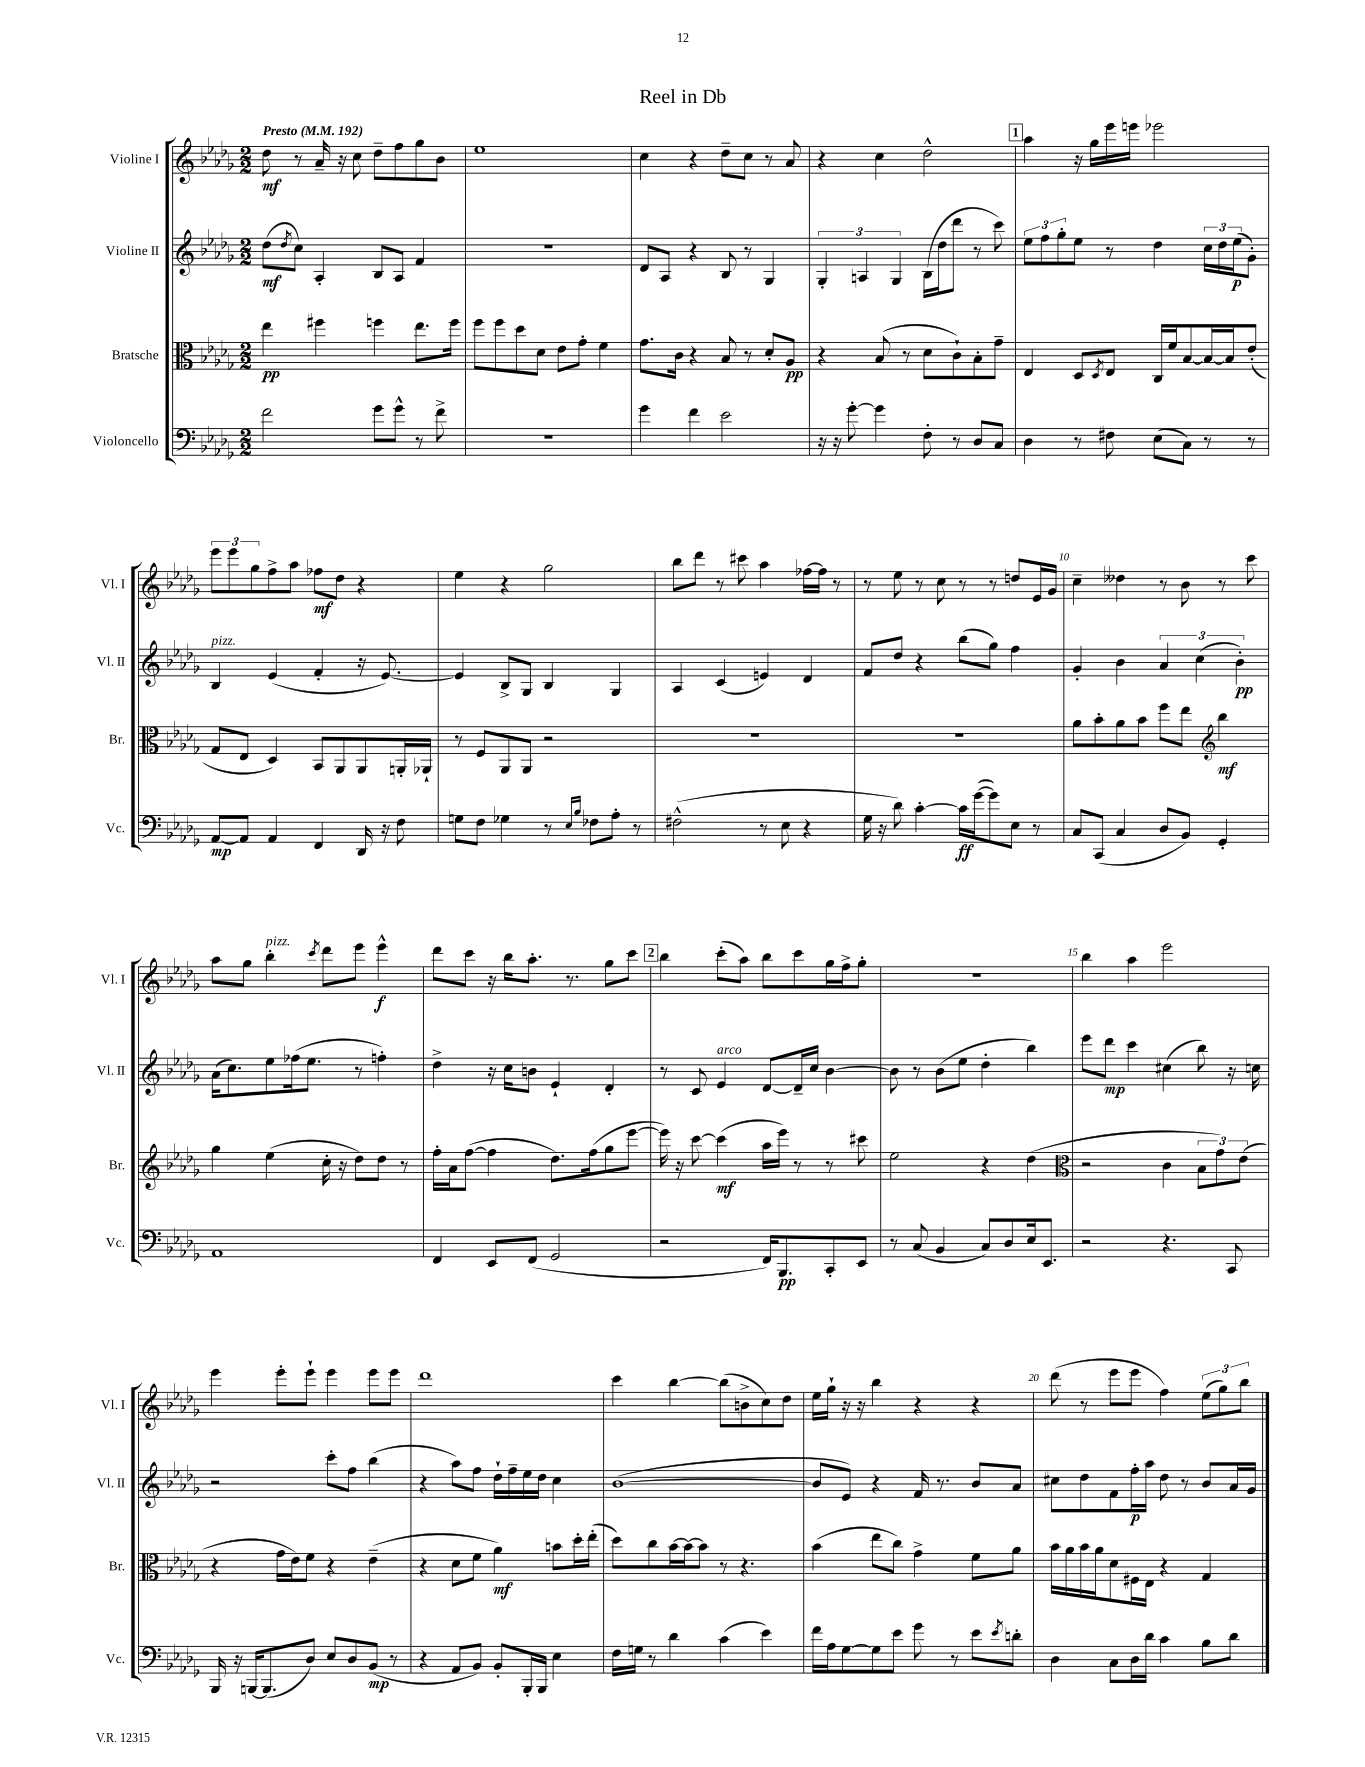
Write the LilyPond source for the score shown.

\header { title = "Reel in Db" }
<<
\new StaffGroup <<
\new Staff = "s0" \with { instrumentName = "Violine I" shortInstrumentName = "Vl. I" } {
    \clef treble \key des \major \numericTimeSignature \time 2/2 \tempo "Presto" 4 = 192
    des''8\mf r8 aes'16-- r16 c''8 des''8-- f''8 ges''8 bes'8 |
    ees''1 |
    c''4 r4 des''8-- c''8 r8 aes'8 |
    r4 c''4 des''2-^ |
    \mark \markup { \box "1" } aes''4 r16 ges''16 ees'''16 e'''16 ees'''2 |
    \tuplet 3/2 { ees'''8 ees'''8 ges''8 } f''8-> aes''8 fes''8\mf des''8 r4 |
    ees''4 r4 ges''2 |
    bes''8 des'''8 r8 cis'''8 aes''4 fes''16~ fes''16 r8 |
    r8 ees''8 r8 c''8 r8 r8 d''8 ees'16 ges'16 |
    c''4-- deses''4 r8 bes'8 r8 c'''8 |
    aes''8 ges''8 bes''4-.^\markup { \italic "pizz." } \acciaccatura { c'''8 } des'''8 ees'''8 ees'''4-^\f |
    des'''8 c'''8 r16 bes''16 aes''8.-. r8. ges''8 c'''8 |
    \mark \markup { \box "2" } bes''4 c'''8-.( aes''8) bes''8 c'''8 ges''16 f''16-> ges''8-. |
    r1 |
    bes''4 aes''4 ees'''2 |
    ees'''4 ees'''8-. ees'''8-! ees'''4 ees'''8 ees'''8 |
    des'''1 |
    c'''4 bes''4~ bes''8( b'8-> c''8) des''8 |
    ees''16 ges''16-! r16 r16 bes''4 r4 r4 |
    des'''8( r8 ees'''8 ees'''8 f''4) \tuplet 3/2 { ees''8( ges''8) bes''8 } \bar "|." |
}
\new Staff = "s1" \with { instrumentName = "Violine II" shortInstrumentName = "Vl. II" } {
    \clef treble \key des \major \numericTimeSignature \time 2/2
    des''8\mf( \acciaccatura { des''8 } c''8) aes4-. bes8 aes8 f'4 |
    r1 |
    des'8 aes8 r4 bes8 r8 ges4 |
    \tuplet 3/2 { ges4-. a4 ges4 } bes16( des''16 des'''8 r8 c'''8) |
    \mark \markup { \box "1" } \tuplet 3/2 { ees''8 f''8 ges''8-. } ees''8 r8 des''4 \tuplet 3/2 { c''16 des''16 ees''16\p( } ges'8-.) |
    bes4^\markup { \italic "pizz." } ees'4( f'4-. r16 ees'8.~) |
    ees'4 bes8-> ges8 bes4 ges4 |
    aes4 c'4( e'4) des'4 |
    f'8 des''8 r4 bes''8( ges''8) f''4 |
    ges'4-. bes'4 \tuplet 3/2 { aes'4 c''4( bes'4-.\pp) } |
    aes'16( c''8.) ees''8 fes''16( ees''8. r8 f''4-.) |
    des''4-> r16 c''16 b'8 ees'4-! des'4-. |
    \mark \markup { \box "2" } r8 c'8 ees'4^\markup { \italic "arco" } des'8~ des'16-- c''16 bes'4~ |
    bes'8 r8 bes'8( ees''8 des''4-. bes''4) |
    ees'''8 des'''8\mp c'''4 cis''4( bes''8) r16 c''16 |
    r2 c'''8-. f''8 bes''4( |
    r4 aes''8) f''8 des''16-! f''16-- ees''16 des''16 c''4 |
    bes'1~( |
    bes'8 ees'8) r4 f'16 r8. bes'8 aes'8 |
    cis''8 des''8 f'8 f''16-.\p aes''16 des''8 r8 bes'8 aes'16 ges'16 \bar "|." |
}
\new Staff = "s2" \with { instrumentName = "Bratsche" shortInstrumentName = "Br." } {
    \clef alto \key des \major \numericTimeSignature \time 2/2
    ees''4\pp fis''4 f''4 ees''8. f''16 |
    f''8 f''8 des''8 des'8 ees'8 ges'8-. f'4 |
    ges'8. c'16 r4 bes8 r8 des'8-. aes8\pp |
    r4 bes8( r8 des'8 c'8-!) bes8-. ges'8-- |
    \mark \markup { \box "1" } ees4 des8 \acciaccatura { des8 } ees8 c16 f'16 bes8~ bes16~ bes16 ees'8-.( |
    ges8 ees8 des4) bes,8 aes,8 aes,8 a,16-. aes,16-! |
    r8 f8 aes,8 aes,8 r2 |
    R1 |
    R1 |
    aes'8 bes'8-. aes'8 bes'8 f''8 ees''8 \clef treble bes''4\mf |
    ges''4 ees''4( c''16-. r16 des''8) des''8 r8 |
    f''16-. aes'16 f''8~( f''4 des''8.) f''16( ges''8 ees'''8~ |
    \mark \markup { \box "2" } ees'''16) r16 c'''8~ c'''4\mf( aes''16 ees'''16) r8 r8 cis'''8 |
    ees''2 r4 des''4( |
    \clef alto r2 c'4 \tuplet 3/2 { bes8 ges'8) ees'8( } |
    r4 ges'16 ees'16) f'8 r4 ees'4--( |
    r4 des'8 f'8 aes'4\mf) b'8 des''16-. ees''16-.( |
    des''8) c''8 bes'16~ bes'16~ bes'8 r8 r4. |
    bes'4( ees''8 c''8) ges'4-> f'8 aes'8 |
    bes'16 aes'16 bes'16 aes'16 des'8 fis16 ees16 r4 ges4 \bar "|." |
}
\new Staff = "s3" \with { instrumentName = "Violoncello" shortInstrumentName = "Vc." } {
    \clef bass \key des \major \numericTimeSignature \time 2/2
    f'2 ges'8 ges'8-^ r8 f'8-> |
    r1 |
    ges'4 f'4 ees'2 |
    r16 r16 ges'8~-. ges'4 f8-. r8 des8 c8 |
    \mark \markup { \box "1" } des4 r8 fis8 ees8( c8) r8 r8 |
    aes,8~\mp aes,8 aes,4 f,4 des,16 r16 f8 |
    g8 f8 ges4 r8 \grace { ees16 bes16 } fes8 aes8-. r8 |
    fis2-^( r8 ees8 r4 |
    ges16 r16 des'8) c'4~-. c'16\ff ges'16~( ges'8) ees8 r8 |
    c8 c,8( c4 des8 bes,8) ges,4-. |
    aes,1 |
    f,4 ees,8 f,8( ges,2 |
    \mark \markup { \box "2" } r2 f,16) bes,,8.\pp c,8-. ees,8 |
    r8 c8( bes,4 c8) des8 ees16 ees,8. |
    r2 r4. c,8 |
    bes,,16 r16 b,,16~ b,,8.( des8) ees8 des8 bes,8\mp( r8 |
    r4 aes,8 bes,8) bes,8-. bes,,16-. bes,,16 ees4 |
    f16 g16 r8 des'4 c'4( ees'4) |
    f'16 aes16 ges8~ ges8 ees'8 ges'8 r8 ees'8 \acciaccatura { ees'8 } d'8-. |
    des4 c8 des16 des'16 c'4 bes8 des'8 \bar "|." |
}
>>
>>
\layout { \context { \Score \override BarNumber.break-visibility = ##(#f #t #t) barNumberVisibility = #(every-nth-bar-number-visible 5) } }
